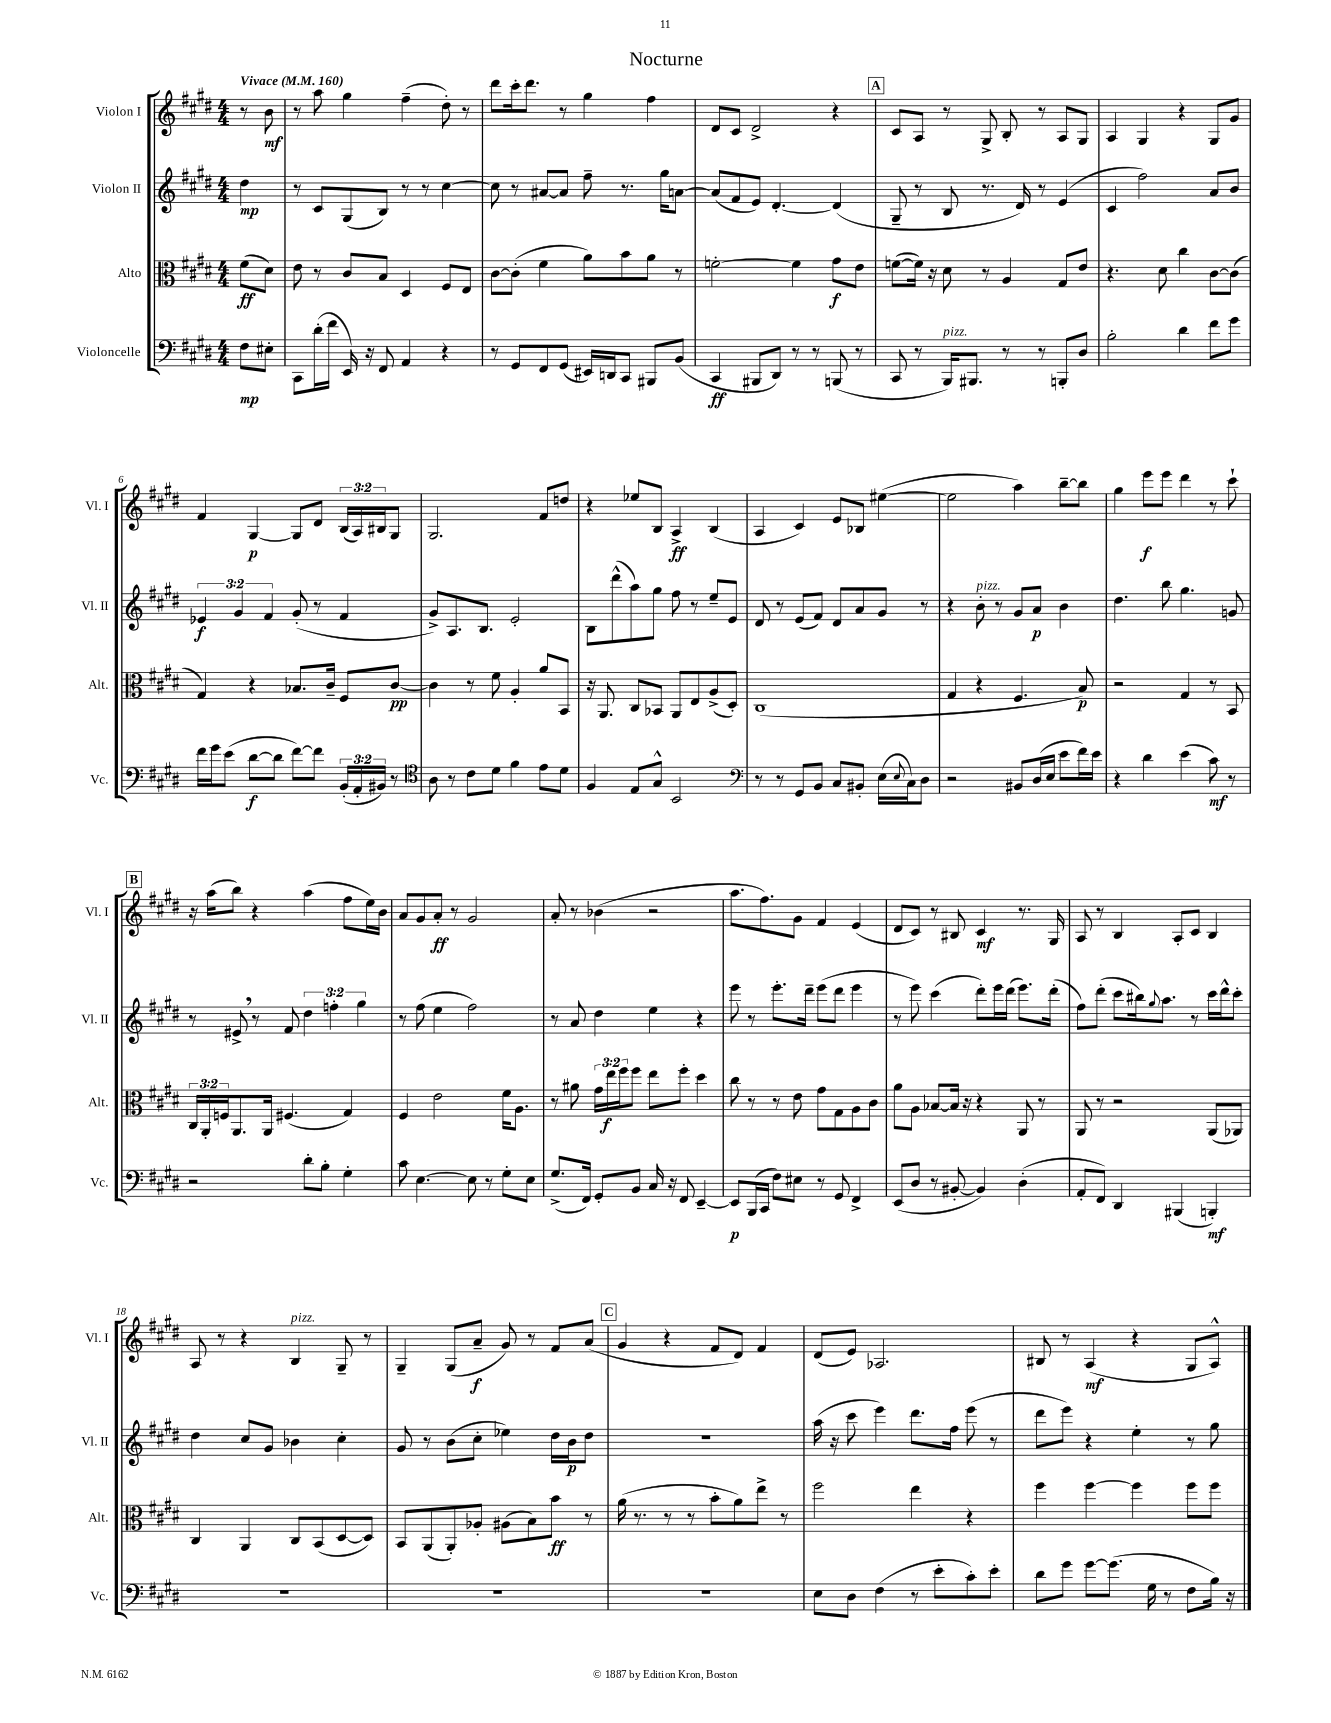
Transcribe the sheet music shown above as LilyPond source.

\header { title = "Nocturne" }
<<
\new StaffGroup <<
\new Staff = "s0" \with { instrumentName = "Violon I" shortInstrumentName = "Vl. I" } {
    \clef treble \key e \major \numericTimeSignature \time 4/4 \override Staff.TupletNumber.text = #tuplet-number::calc-fraction-text \partial 4 \tempo "Vivace" 4 = 160
    r8 b'8\mf |
    r8 a''8 gis''4 fis''4--( dis''8-.) r8 |
    dis'''8 cis'''16-. dis'''8. r8 gis''4 fis''4 |
    dis'8 cis'8 dis'2-> r4 |
    \mark \markup { \box "A" } cis'8 a8 r8 gis8-> b8-. r8 a8 gis8 |
    a4 gis4 r4 gis8 gis'8 |
    fis'4 gis4~\p gis8 dis'8 \tuplet 3/2 { b16( a16) bis16 } gis8 |
    gis2. fis'8 d''8 |
    r4 ees''8 b8 a4->\ff b4( |
    a4 cis'4) e'8 bes8 eis''4~( |
    eis''2 a''4) b''8~-- b''8 |
    gis''4 e'''8\f e'''8 dis'''4 r8 cis'''8-! |
    \mark \markup { \box "B" } r16 a''16( b''8) r4 a''4( fis''8 e''16) b'16 |
    a'8 gis'8 a'8-.\ff r8 gis'2 |
    a'8-. r8 bes'4( r2 |
    a''8. fis''8.) gis'8 fis'4 e'4( |
    dis'8 cis'8) r8 bis8 cis'4\mf r8. gis16 |
    a8 r8 b4 a8-. cis'8 b4 |
    a8 r8 r4 b4^\markup { \italic "pizz." } gis8-- r8 |
    gis4-- gis8( a'8--\f gis'8) r8 fis'8 a'8( |
    \mark \markup { \box "C" } gis'4 r4 fis'8 dis'8) fis'4 |
    dis'8( e'8) aes2. |
    bis8 r8 a4\mf( r4 gis8 a8-^) \bar "|." |
}
\new Staff = "s1" \with { instrumentName = "Violon II" shortInstrumentName = "Vl. II" } {
    \clef treble \key e \major \numericTimeSignature \time 4/4 \override Staff.TupletNumber.text = #tuplet-number::calc-fraction-text \partial 4
    dis''4\mp |
    r8 cis'8 gis8( b8) r8 r8 cis''4~ |
    cis''8 r8 ais'8~ ais'8 fis''8-- r8. gis''16 a'8~ |
    a'8( fis'8 e'8) dis'4.~-. dis'4( |
    \mark \markup { \box "A" } gis8-- r8 b8 r8. dis'16) r8 e'4( |
    cis'4 fis''2) a'8 b'8 |
    \tuplet 3/2 { ees'4\f gis'4 fis'4 } gis'8-.( r8 fis'4 |
    gis'8->) a8. b8. e'2-. |
    b8 dis'''8-^( a''8) gis''8 fis''8 r8 e''8-- e'8 |
    dis'8 r8 e'8( fis'8) dis'8 a'8 gis'8 r8 |
    r4 b'8-.^\markup { \italic "pizz." } r8 gis'8 a'8\p b'4 |
    dis''4. b''8 gis''4. g'8 |
    \mark \markup { \box "B" } r8 eis'8-> \breathe r8 fis'8 \tuplet 3/2 { dis''4 f''4-. gis''4 } |
    r8 fis''8( e''4 fis''2) |
    r8 a'8 dis''4 e''4 r4 |
    e'''8 r8 e'''8.-. dis'''16-- e'''8( dis'''8 e'''4 |
    r8 e'''8) cis'''4( dis'''8-.) e'''16 dis'''16( e'''8.) dis'''16-.( |
    fis''8) dis'''8-.( cis'''8 bis''16) \appoggiatura { gis''8 } a''8. r8 cis'''16 dis'''16-^ cis'''8-. |
    dis''4 cis''8 gis'8 bes'4 cis''4-. |
    gis'8 r8 b'8( cis''8-. ees''4) dis''16 b'16\p dis''8 |
    \mark \markup { \box "C" } r1 |
    a''16( r16 cis'''8 e'''4) dis'''8. fis''16 e'''8( r8 |
    dis'''8 e'''8) r4 e''4-. r8 gis''8 \bar "|." |
}
\new Staff = "s2" \with { instrumentName = "Alto" shortInstrumentName = "Alt." } {
    \clef alto \key e \major \numericTimeSignature \time 4/4 \override Staff.TupletNumber.text = #tuplet-number::calc-fraction-text \partial 4
    fis'8\ff( dis'8) |
    e'8 r8 cis'8 b8 dis4 fis8 e8 |
    cis'8~ cis'8-.( fis'4 a'8) b'8 a'8 r8 |
    f'2~-. f'4 gis'8\f e'8 |
    \mark \markup { \box "A" } f'8~( f'16) r16 dis'8 r8 a4 gis8 e'8 |
    r4. dis'8 cis''4 cis'8~ cis'8( |
    gis4) r4 bes8. cis'16-- fis8 cis'8~\pp |
    cis'4 r8 fis'8 a4-. a'8 b,8 |
    r16 a,8. cis8 bes,8 a,8 e8 a8->( dis8-.) |
    cis1( |
    gis4 r4 fis4. b8\p) |
    r2 gis4 r8 b,8 |
    \mark \markup { \box "B" } \tuplet 3/2 { cis16 a,16-. f16 } a,8. a,16 fis4.( gis4) |
    fis4 e'2 fis'16 a8. |
    r8 ais'8 \tuplet 3/2 { gis'16 e''16\f fis''16 } fis''8 e''8 fis''8-. dis''4 |
    cis''8 r8 r8 e'8 gis'8 gis8 a8 cis'8 |
    a'8 a8 bes8~ bes16 r16 r4 a,8 r8 |
    a,8 r8 r2 a,8( aes,8) |
    cis4 a,4 cis8 b,8( dis8~ dis8) |
    b,8 a,8( a,8-.) aes8-. ais8( b8) b'8\ff r8 |
    \mark \markup { \box "C" } a'16( r8. r8 r8 b'8-. a'8) e''8-> r8 |
    fis''2 e''4 r4 |
    fis''4 fis''4~ fis''4 fis''8 fis''8 \bar "|." |
}
\new Staff = "s3" \with { instrumentName = "Violoncelle" shortInstrumentName = "Vc." } {
    \clef bass \key e \major \numericTimeSignature \time 4/4 \override Staff.TupletNumber.text = #tuplet-number::calc-fraction-text \partial 4
    fis8\mp eis8-. |
    cis,8 dis'16-.( fis'16 e,16) r16 fis,8 a,4 r4 |
    r8 gis,8 fis,8 gis,8( eis,16) d,16 cis,8 bis,,8 b,8( |
    cis,4\ff bis,,8 dis,8) r8 r8 b,,8( r8 |
    \mark \markup { \box "A" } cis,8 r8 b,,16^\markup { \italic "pizz." }) bis,,8. r8 r8 b,,8-. dis8 |
    b2-. dis'4 fis'8 gis'8 |
    fis'16 gis'16 e'8( dis'8~\f dis'8 fis'8~) fis'8 \tuplet 3/2 { b,16-.( a,16-. bis,16) } r8 |
    \clef tenor a8 r8 cis'8 dis'8 fis'4 e'8 dis'8 |
    fis4 e8 gis8-^ b,2 |
    \clef bass r8 r8 gis,8 b,8 cis8 bis,8-. e16( \appoggiatura { e8 } cis16) dis8 |
    r2 bis,8 dis16( e16 e'8 fis'16) e'16 |
    r4 dis'4 e'4( cis'8\mf) r8 |
    \mark \markup { \box "B" } r2 dis'8-. b8-. gis4-. |
    cis'8 e4.~ e8 r8 gis8-. e8 |
    gis8.->( fis,16) gis,8-. b,8 cis16 r16 fis,8 e,4~-- |
    e,8\p b,,16( cis,16 fis8) eis8 r8 gis,8 fis,4-> |
    e,8( dis8 r8 bis,8~-. bis,4) dis4-.( |
    a,8-. fis,8) dis,4 bis,,4( b,,4-.\mf) |
    R1 |
    R1 |
    \mark \markup { \box "C" } R1 |
    e8 dis8 fis4( r8 e'8-. cis'8-.) e'8-. |
    dis'8 gis'8 gis'8~ gis'8.( gis16 r8 fis8 b16) r16 \bar "|." |
}
>>
>>
